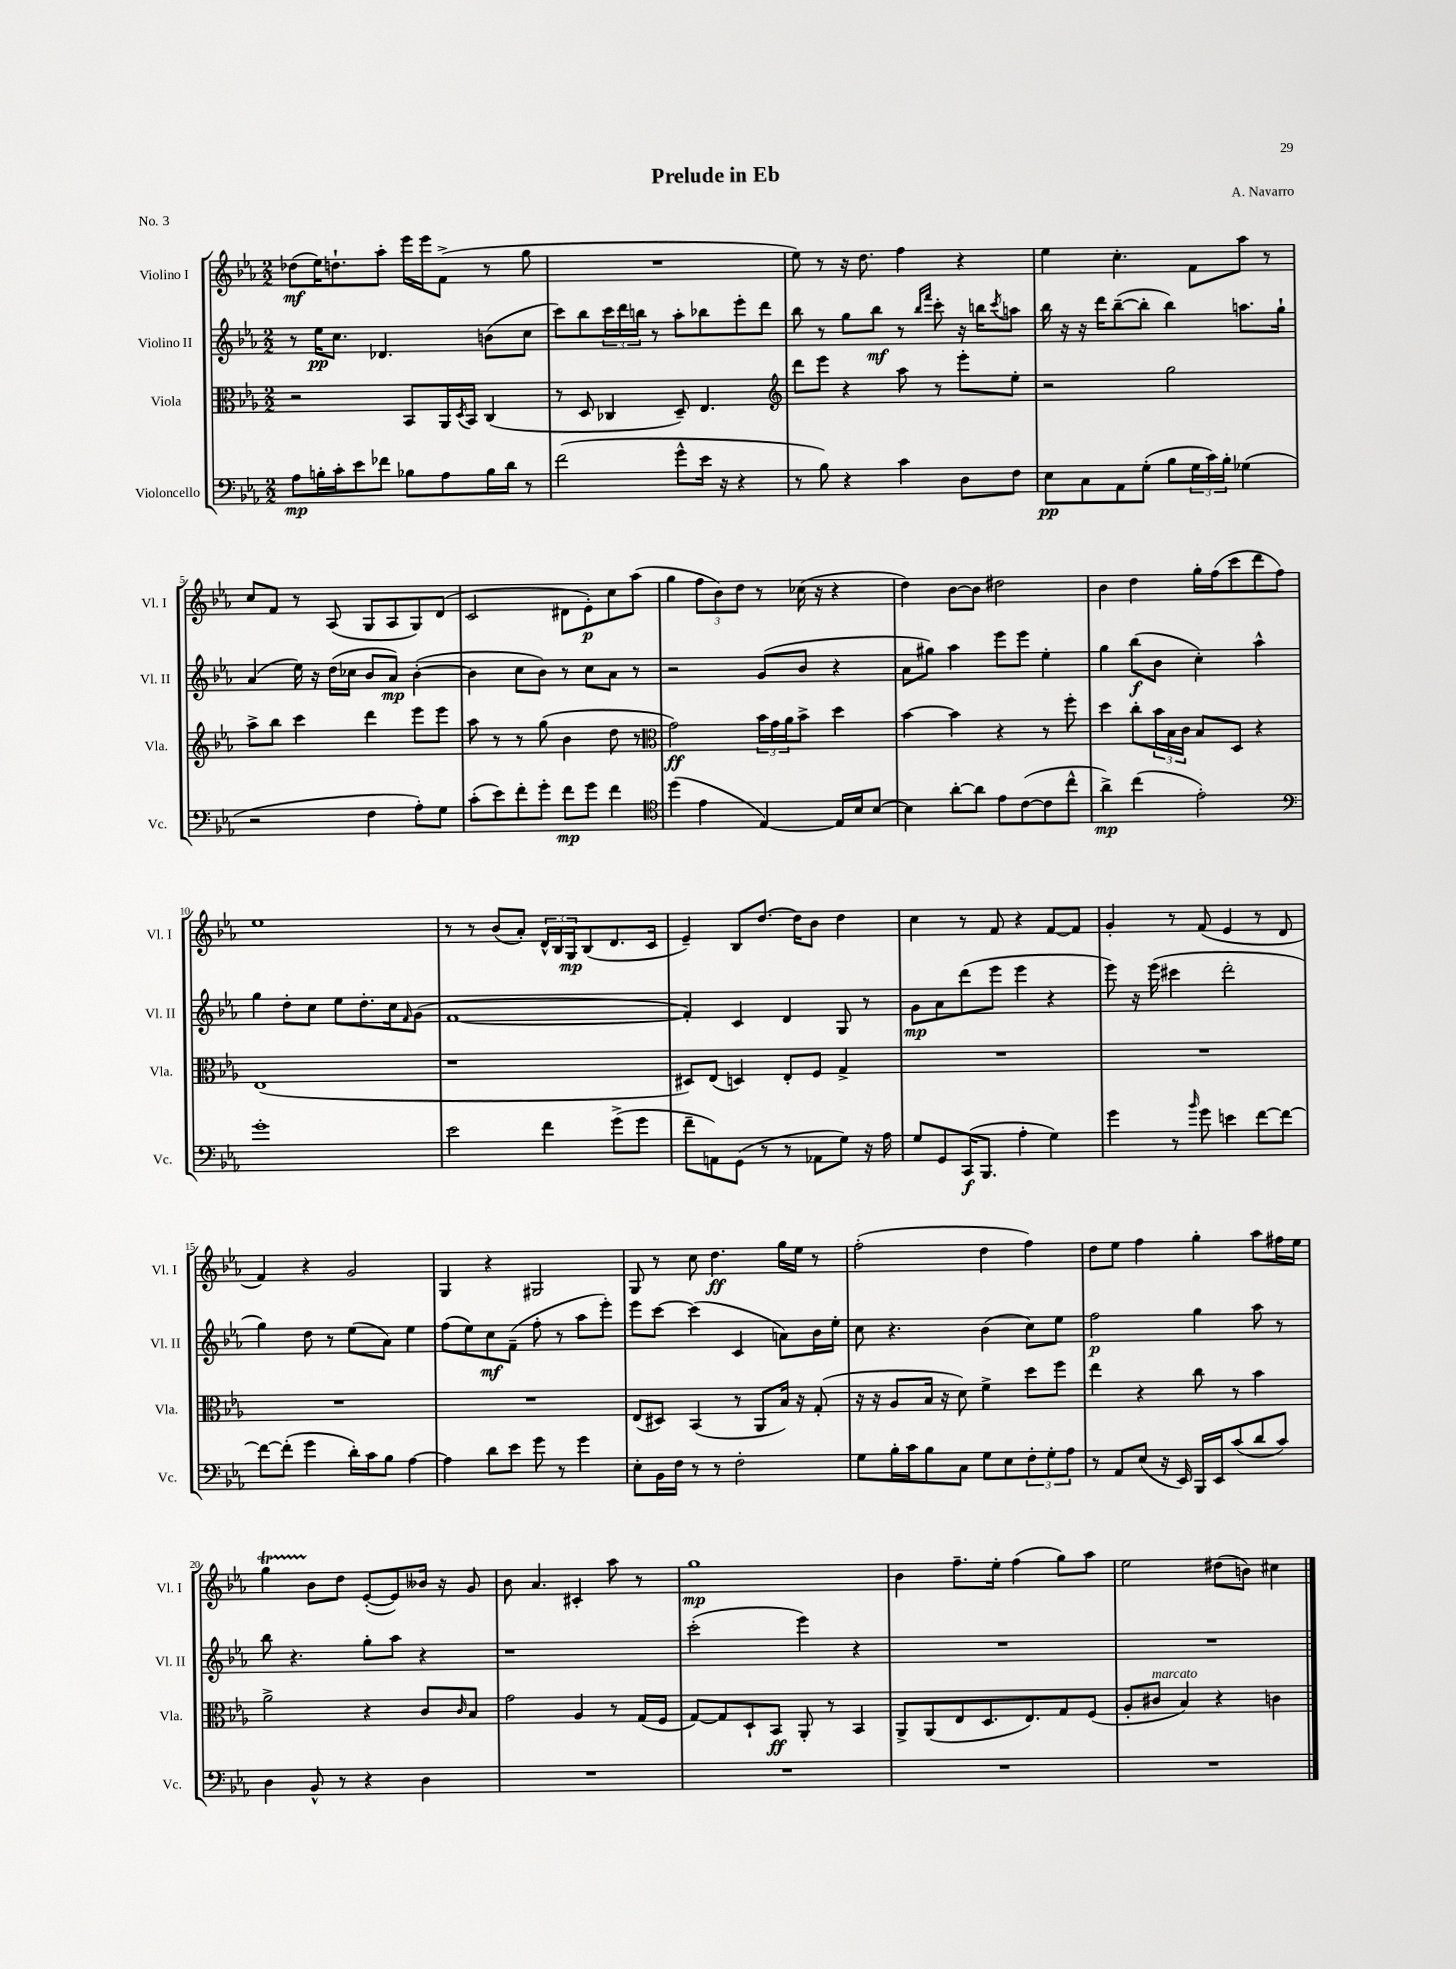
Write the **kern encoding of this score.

**kern	**kern	**kern	**kern
*staff4	*staff3	*staff2	*staff1
*clefF4	*clefC3	*clefG2	*clefG2
*k[b-e-a-]	*k[b-e-a-]	*k[b-e-a-]	*k[b-e-a-]
*M2/2	*M2/2	*M2/2	*M2/2
8A-	2r	8r	(8dd-
16B'	.	16ee-	16ee-)
16c'	.	8.cc	8.dd`
8e-	.	.	.
8f-	.	4.d-	8aa-'
8B-	8BB-	.	16eee-
.	.	.	16eee-
8A-	16AA-	.	(8f^
.	8qD	.	.
.	16BB-	.	.
16B-	(4C	(8b	8r
16d	.	.	.
8r	.	8cc	8gg
=	=	=	=
(2f	8r	8ccc)	1r
.	8D	8bb-	.
.	4C-	24ccc	.
.	.	24ddd	.
.	.	24bb	.
.	.	8r	.
8g^^	8D~)	8aa-'	.
16e-	4.E-	8bb-	.
16r	.	.	.
4r	.	8eee-'	.
.	.	8ddd	.
=	=	=	=
*	*clefG2	*	*
8r	8ddd	8bb-	8ee-)
8B-)	8eee-	8r	8r
4r	4r	8gg	16r
.	.	.	8.dd
.	.	8bb-	.
4c	8aa-	8r	4ff
.	.	16qqbb-	.
.	.	16qqfff	.
.	8r	8ccc'	.
8D	8eee-'	16r	4r
.	.	16bb	.
.	.	8qccc	.
8F	8ee-'	8aa	.
=	=	=	=
8E-	2r	16bb-	4ee-
.	.	16r	.
8C	.	16r	.
.	.	16ddd	.
8AA-	.	([8bb-~	4.cc'
(8G'	.	8bb-']	.
8B-	2gg	4bb-)	.
24G	.	.	8f
24c)	.	.	.
24B-'	.	.	.
(4G-	.	8.aa	8aa-
.	.	.	8r
.	.	16gg`	.
=	=	=	=
2r	8aa-^	(4a-	8cc
.	8bb-	.	8f
.	4ccc	16ee-)	8r
.	.	16r	.
.	.	(16dd	(8A-
.	.	16cc-	.
4F	4ddd	8b-	8G
.	.	8a-)	8A-
8A-')	8eee-	([4b-'	8G)
8G	8eee-	.	(8d
=	=	=	=
(8c'	8aa-	4b-]	2c
8e-)	8r	.	.
8f'	8r	8cc	.
8g'	(8gg	8b-)	.
8f	4b-	8r	8d#
8g	.	8cc	8e-')
4f	8dd	8a-	8cc
.	8r	8r	(8aa-
=	=	=	=
*clefC4	*clefC3	*	*
(4dd	2g)	2r	4gg
4e-	.	.	12ff
.	.	.	12b-)
.	.	.	12dd
[4E-)	24b-	(8g	8r
.	24g	.	.
.	24a-	.	.
.	8b-^	8b-	(16cc-
.	.	.	16r
16E-]	4dd	4r	4r
16B-	.	.	.
[8B-	.	.	.
=	=	=	=
4B-]	[4b-	8a-	4dd)
.	.	8gg#)	.
[8a-'	4b-]	4aa-	[8b-
8a-]	.	.	8b-]
8e-	4r	8eee-	2dd#
([8c	.	8eee-	.
8c]	8r	4ee-'	.
8cc^^	8ff'	.	.
=	=	=	=
4a-^)	4dd	4gg	4b-
(4cc	8cc'	(8bb-	4dd
.	24b-	8b-	.
.	24B-	.	.
.	24c	.	.
2e-')	8B-	4cc')	16gg'
.	.	.	(16ff
.	8D	.	8ccc
.	4r	4aa-^^	8ddd
.	.	.	8ff)
=	=	=	=
*clefF4	*	*	*
1g'	(1E-	4gg	1ee-
.	.	8dd'	.
.	.	8cc	.
.	.	8ee-	.
.	.	8.dd'	.
.	.	16cc	.
.	.	16qqf	.
.	.	(8g	.
=	=	=	=
2e-	1r	[1f	8r
.	.	.	8r
.	.	.	(8b-
.	.	.	8a-')
4f	.	.	24d^^
.	.	.	24B-
.	.	.	24G
.	.	.	(8B-
(8g^	.	.	8.d
8g	.	.	.
.	.	.	16c
=	=	=	=
8f~	8D#)	4f'])	4e-~)
8AA)	(8E-	.	.
(8GG	4D)	4c	8B-
8r	.	.	[8.dd
8r	8E-'	4d	.
.	.	.	16dd]
8AA-	8F	.	8b-
8G)	4G^	8G	4dd
16r	.	8r	.
16A-	.	.	.
=	=	=	=
8G	1r	8g	4cc
8GG	.	8a-	.
(16CC	.	(8ddd	8r
8.BBB-	.	.	.
.	.	8eee-	8f
4A-'	.	4eee-	4r
4G)	.	4r	[8f
.	.	.	8f]
=	=	=	=
4g	1r	8eee-)	4g'
.	.	16r	.
.	.	(16eee-	.
8r	.	4ccc#	8r
16qqb-	.	.	.
8g	.	.	(8f
4e	.	2ddd'	4e-
[8f	.	.	8r
8f_	.	.	8d
=	=	=	=
8f_	1r	4gg)	4f)
(8f']	.	.	.
4g	.	8dd	4r
.	.	8r	.
16d')	.	(8ee-	2g
16c	.	.	.
8B-	.	8a-)	.
[4A-	.	4ee-	.
=	=	=	=
4A-]	1r	(8ff	4G
.	.	8ee-)	.
8d	.	8cc	4r
8e-	.	(8f~	.
8g	.	8ff'	2G#
8r	.	8r	.
4g	.	8aa-	.
.	.	8eee-')	.
=	=	=	=
8E-'	(8E-	8eee-	8G
16BB-	8D#)	[8ccc	8r
16F	.	.	.
8r	(4BB-	(4ccc]	8cc
8r	.	.	4.dd
2F'	8r	4c	.
.	8AA-	.	.
.	16B-)	8a)	16gg
.	16r	.	16ee-
.	(8G'	16b-	8r
.	.	16ee-'	.
=	=	=	=
8G	16r	8cc	(2ff'
.	16r	.	.
16B-'	8A-	4.r	.
16c	.	.	.
8B-	16B-	.	.
.	16r	.	.
8C	8d)	.	.
8G	4f^	(4b-	4dd
8E-	.	.	.
12F'	8dd	8cc)	4ff)
12G'	.	.	.
.	8ff	8ee-	.
12A-	.	.	.
=	=	=	=
8r	4ee-	2ff	8dd
8AA-	.	.	8ee-
(8E-	4r	.	4ff
16r	.	.	.
16EE-)	.	.	.
16BBB-	8cc	4gg	4gg'
16EE-	.	.	.
(8c	8r	.	.
8d	4b-	8aa-	8aa-
8c)	.	8r	16ff#
.	.	.	16ee-
=	=	=	=
4D	2a-^	8bb-	4gg
.	.	4.r	.
8BB-^^	.	.	8b-
8r	.	.	8dd
4r	4r	8gg'	([8e-'
.	.	8aa-	8e-])
4D	8c	4r	16b--
.	.	.	16r
.	16qqc	.	.
.	8B-	.	8g
=	=	=	=
1r	2g	1r	8b-
.	.	.	4.a-
.	4A-	.	4c#'
.	8r	.	8aa-
.	(16G	.	8r
.	16F	.	.
=	=	=	=
1r	[8G)	(2ccc'	1gg
.	8G]	.	.
.	8D`	.	.
.	8BB-	.	.
.	8AA-'	4eee-)	.
.	8r	.	.
.	4BB-	4r	.
=	=	=	=
1r	8AA-^	1r	4b-
.	(8AA-	.	.
.	8E-	.	8.ff~
.	8.D	.	.
.	.	.	16ee-'
.	.	.	(4ff
.	8.E-)	.	.
.	8G	.	8gg)
.	(8F	.	8aa-
=	=	=	=
1r	8A-'	1r	2ee-
.	8c#	.	.
.	4B-)	.	.
.	4r	.	(8dd#
.	.	.	8b)
.	4c	.	4cc#
==	==	==	==
*-	*-	*-	*-
